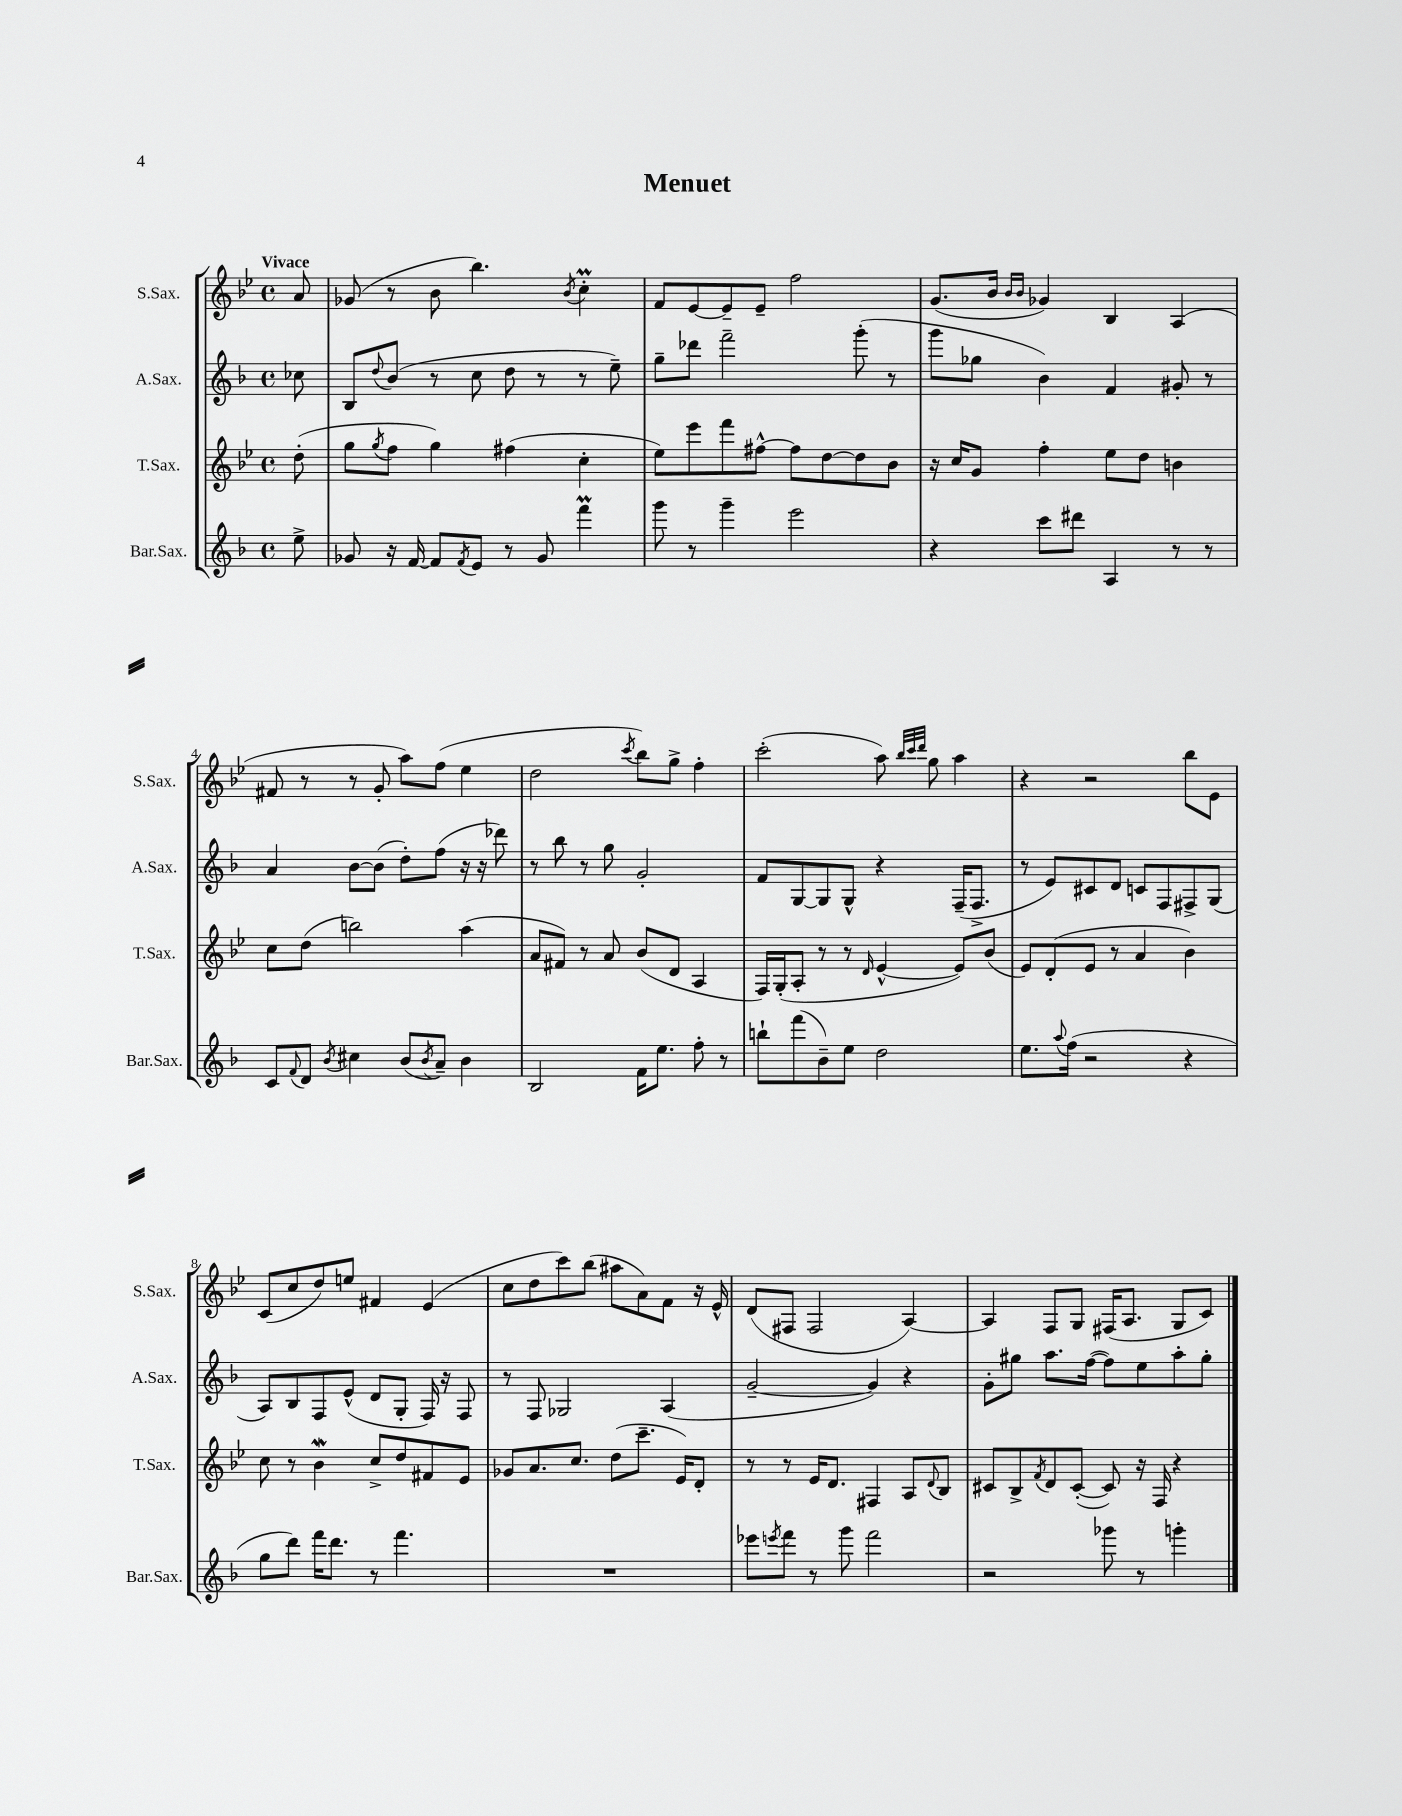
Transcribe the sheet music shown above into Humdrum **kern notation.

**kern	**kern	**kern	**kern
*staff4	*staff3	*staff2	*staff1
*clefG2	*clefG2	*clefG2	*clefG2
*k[b-]	*k[b-e-]	*k[b-]	*k[b-e-]
*M4/4	*M4/4	*M4/4	*M4/4
*met(c)	*met(c)	*met(c)	*met(c)
8ee^\	(8dd'\	8cc-\	8a/
=	=	=	=
8g-/	8gg\L	8B-/L	(8g-/
.	8qgg/	8qqdd/	.
16r	8ff\J	(8b-/J	8r
[16f/	.	.	.
8f/]L	4gg\)	8r	8b-\
8qf/	.	.	.
8e/J	.	8cc\	4.bb-\)
8r	(4ff#\	8dd\	.
8g-/	.	8r	.
.	.	.	8qb-/
4fff\	4cc'\	8r	4cc'\
.	.	8ee~\)	.
=	=	=	=
8ggg\	8ee-\L)	8gg~\L	8f/L
8r	8eee-\	8ddd-\J	[8e-/
4ggg~\	8fff\	2fff~\	8e-~/]
.	[8ff#^^\J	.	8e-~/J
2eee\	8ff#\]L	.	2ff\
.	[8dd\	.	.
.	8dd\]	(8ggg'\	.
.	8b-\J	8r	.
=	=	=	=
4r	16r	8ggg\L	(8.g/L
.	16cc/LK	.	.
.	8g/J	8gg-\J	.
.	.	.	16b-/Jk
.	.	.	16qqb-/LL
.	.	.	16qqb-/JJ
8ccc\L	4ff'\	4b-\)	4g-/)
8ddd#\J	.	.	.
4A/	8ee-\L	4f/	4B-/
.	8dd\J	.	.
8r	4b\	8g#'/	(4A/
8r	.	8r	.
=	=	=	=
8c/L	8cc\L	4a/	8f#/
8qqf/	.	.	.
8d/J	(8dd\J	.	8r
8qb-/	.	.	.
4cc#\	2bb\)	[8b-\L	8r
.	.	(8b-\]J	8g'/
(8b-/L	.	8dd'\L)	8aa\L)
8qb-/	.	.	.
8a~/J)	.	(8ff\J	(8ff\J
4b-\	(4aa\	16r	4ee-\
.	.	16r	.
.	.	8ddd-\)	.
=	=	=	=
2B-/	8a/L	8r	2dd\
.	8f#/J)	8bb-\	.
.	8r	8r	.
.	8a/	8gg\	.
.	.	.	8qccc/
16f\LK	(8b-/L	2g'/	8bb-\L)
8.ee\J	.	.	.
.	8d/J	.	8gg^\J
8ff'\	4A/	.	4ff'\
8r	.	.	.
=	=	=	=
8bb`\L	16F/LL)	8f/L	(2ccc'\
.	(16G'/J	.	.
(8fff\	8A'/J	[8G/	.
8b-~\)	8r	8G/]	.
8ee\J	8r	8G^^/J	.
.	16qqd/	.	.
2dd\	[4e-^^/	4r	8aa\)
.	.	.	32qqbb-/LLL
.	.	.	32qqccc/
.	.	.	32qqddd/JJJ
.	.	.	8gg\
.	8e-/]L)	(16F~/LK	4aa\
.	.	8.F^/J	.
.	(8b-/J	.	.
=	=	=	=
8.ee\L	8e-/L)	8r	4r
.	(8d'/	8e/L)	.
8qqaa/	.	.	.
(16ff\Jk	.	.	.
2r	8e-/J	8c#/	2r
.	8r	8d/J	.
.	4a/	8c/L	.
.	.	8F/	.
4r	4b-\)	8F#^/	8bb-\L
.	.	(8G/J	8e-\J
=	=	=	=
8gg\L	8cc\	8A/L)	(8c/L
8ddd\J)	8r	8B-/	8cc/
16fff\LK	4b-\	8F/	8dd/)
8.ddd\J	.	.	.
.	.	(8e^^/J	8ee/J
8r	8cc^/L	8d/L	4f#/
4.fff\	8dd/	8G'/J	.
.	8f#/	16F/)	(4e-/
.	.	16r	.
.	8e-/J	8F/	.
=	=	=	=
1r	8g-/L	8r	8cc\L
.	8.a/	8F/	8dd\
.	.	2G-/	8ccc\)
.	8.cc/J	.	.
.	.	.	(8bb-\J
.	(8dd\L	.	8aa#\L
.	8.ccc~\J	.	8a\)
.	.	(4A/	8f\J
.	16e-/LK)	.	.
.	8d'/J	.	16r
.	.	.	16e-^^/
=	=	=	=
8eee-\L	8r	[2g~/	(8d/L
8qeee/	.	.	.
8fff\J	8r	.	8F#/J
8r	16e-/LK	.	2F#/
.	8.d/J	.	.
8ggg\	.	.	.
2fff\	4F#/	4g/])	.
.	8A/L	4r	[4A/)
.	8qqd/	.	.
.	8B-/J	.	.
=	=	=	=
2r	8c#/L	8g'\L	4A/]
.	8B-^/	8gg#\J	.
.	8qf/	.	.
.	8d/	8.aa\L	8F/L
.	([8c#'/J	.	8G/J
.	.	([16ff\Jk	.
8ggg-\	8c#/])	8ff\]L)	(16F#/LK
.	.	.	8.A/J
8r	16r	8ee\	.
.	16F/	.	.
4ggg'\	4r	8aa'\	8G/L
.	.	8gg#'\J	8c/J)
==	==	==	==
*-	*-	*-	*-
